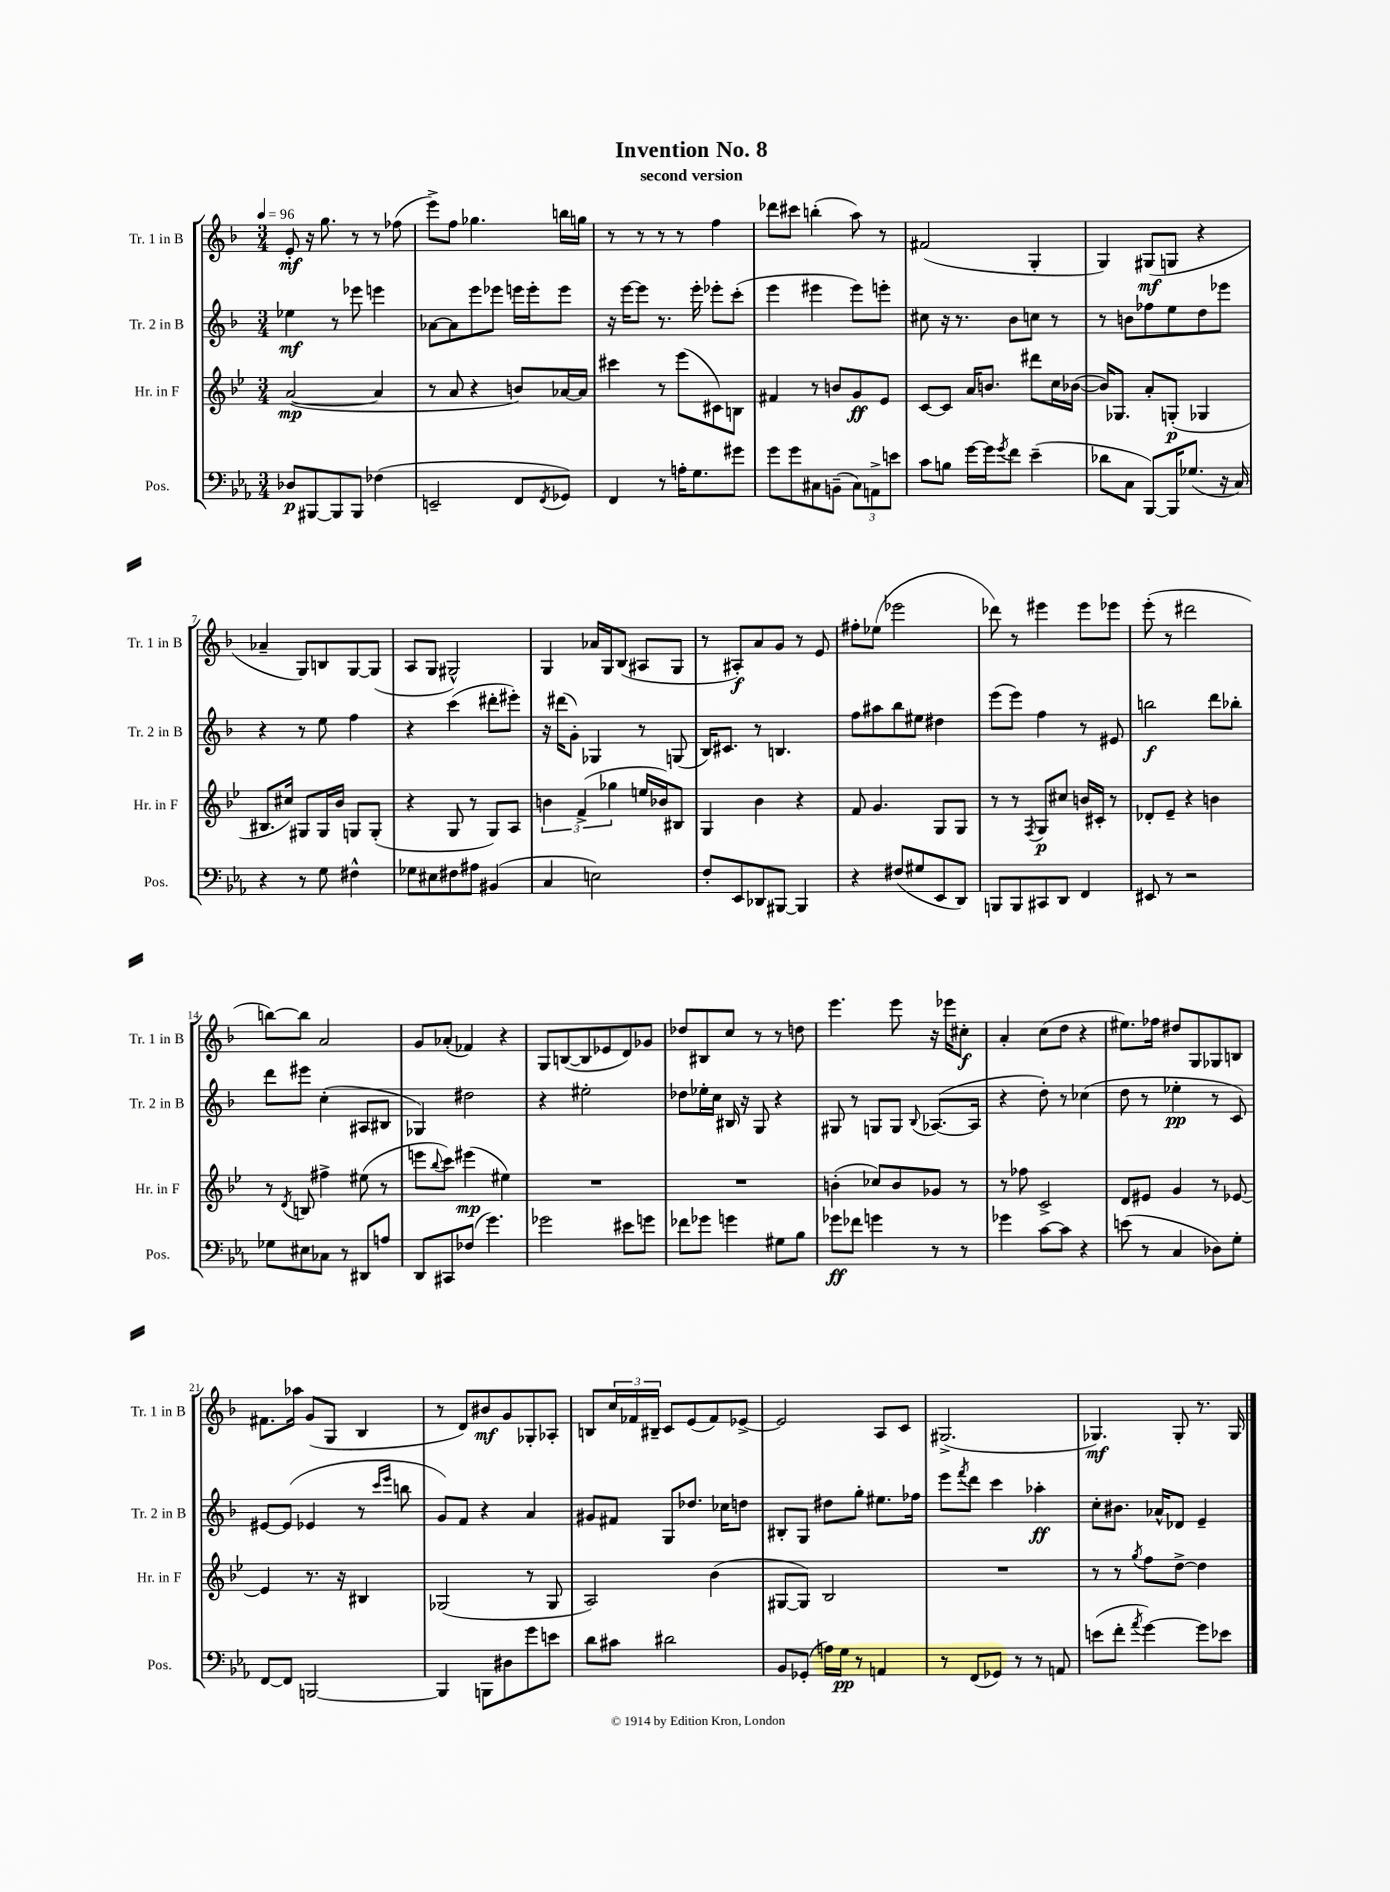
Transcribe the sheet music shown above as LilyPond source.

\header { title = "Invention No. 8" subtitle = "second version" }
<<
\new StaffGroup <<
\new Staff = "s0" \with { instrumentName = "Tr. 1 in B" shortInstrumentName = "Tr. 1 in B" } {
    \clef treble \key f \major \numericTimeSignature \time 3/4 \tempo 4 = 96
    e'8-.\mf r16 g''8. r8 r8 fes''8( |
    e'''8->) f''8 ges''4. b''16 g''16 |
    r8 r8 r8 r8 f''4 |
    des'''8 cis'''8 b''4-.( a''8) r8 |
    fis'2( g4-. |
    g4) gis8\mf( g8 r4 |
    aes'4-- g8) b8 g8~ g8( |
    a8 g8 gis2-^) |
    g4 aes'16 g16 bes8( ais8 g8 |
    r8 ais8-.\f) a'8 g'8 r8 e'8 |
    fis''8-. ees''8( ees'''2 |
    des'''8) r8 eis'''4 eis'''8 ees'''8 |
    e'''8-.( r8 dis'''2 |
    b''8~) b''8 a'2 |
    g'8 aes'8-.( fes'4) r4 |
    g8 b8~( b8 ees'8 d'8) ges'8 |
    des''8 bis8 c''8 r8 r8 d''8 |
    e'''4. e'''8 r16 ees'''16 cis''8-.\f |
    a'4-. c''8( d''8 r4 |
    eis''8.) fes''16 dis''8 g8 ges8 b8 |
    fis'8. aes''16 g'8( g8 bes4 |
    r8 d'8) bis'8\mf g'8 ges8-. aes8-. |
    b8 \tuplet 3/2 { c''16 fes'16 bis16-- } c'8 e'8( fes'8) ees'8~-> |
    ees'2 a8 c'8 |
    gis2.->( |
    ges4.\mf) ges8-. r8. ges16 \bar "|." |
}
\new Staff = "s1" \with { instrumentName = "Tr. 2 in B" shortInstrumentName = "Tr. 2 in B" } {
    \clef treble \key f \major \numericTimeSignature \time 3/4
    ees''4\mf r8 ees'''8 e'''4 |
    aes'8~ aes'8 e'''8 ees'''8 e'''16 e'''16-. e'''8 |
    r16 e'''16~ e'''8 r8. e'''16-. ees'''8-. c'''8-.( |
    e'''4 eis'''4 eis'''8) e'''8-. |
    cis''8 r16 r8. bes'8 c''8 r8 |
    r8 b'8 fes''8 e''8 d''8 ees'''8 |
    r4 r8 e''8 f''4 |
    r4 c'''4( dis'''8-. eis'''8-.) |
    r16 dis'''16( g'8-.) ges4 r8 g8( |
    bes16) cis'8. r8 b4. |
    f''8 ais''8 bes''8 eis''8 dis''4 |
    e'''8( e'''8) f''4 r8 eis'8 |
    b''2\f d'''8 bes''8-. |
    d'''8 eis'''8 c''4-.( ais8 bis8 |
    ges4) dis''2 |
    r4 eis''2-. |
    des''8 ees''16-. c''16 bis16 r16 g8 r4 |
    gis8 r8 g8 g8 \appoggiatura { bes8 } aes8.~( aes16 |
    r4 d''8-.) r8 ces''4( |
    d''8 r8 ees''4-.\pp r8 c'8) |
    eis'8~ eis'8( ees'4 r8 \grace { c'''16 e'''16 } b''8 |
    g'8) f'8 r4 a'4 |
    gis'8 fis'8 g8 des''8. ces''16 d''8 |
    bis8-. g8 dis''8 g''8-. eis''8. fes''16 |
    e'''8 \acciaccatura { f'''8 } d'''8 c'''4 aes''4-.\ff |
    c''8-. bis'8. aes'16-^ des'8 e'4-- \bar "|." |
}
\new Staff = "s2" \with { instrumentName = "Hr. in F" shortInstrumentName = "Hr. in F" } {
    \clef treble \key bes \major \numericTimeSignature \time 3/4
    a'2~\mp( a'4 |
    r8 a'8 r4 b'8) aes'16~ aes'16 |
    cis'''4 r8 ees'''8( cis'8) b8 |
    fis'4 r8 b'8 g'8\ff ees'8 |
    c'8~ c'8 a'16 b'8. dis'''8 c''16 bes'16~( |
    bes'16) ges8. a'8-. g8-.\p( ges4 |
    bis8. cis''16) gis8 gis16 bes'16 g8 g8-.( |
    r4 g8 r8 g8) a8 |
    \tuplet 3/2 { b'4 f'4->( ges''4 } e''16 bes'16) bis8 |
    g4 bes'4 r4 |
    f'8 g'4. g8 g8 |
    r8 r8 \acciaccatura { f8 } g8\p cis''8 b'16 cis'16-. r8 |
    des'8-. ees'8-- r4 b'4 |
    r8 \acciaccatura { d'8 } b8 fis''4-> eis''8( r8 |
    e'''8 \appoggiatura { bes''8 } c'''8) eis'''4\mp( eis''4) |
    R2. |
    R2. |
    b'4-.( ces''8) b'8 ges'8 r8 |
    r8 fes''8 c'2-> |
    d'8 eis'8 g'4 r8 ees'8~ |
    ees'4 r8. r16 bis4 |
    ges2( r8 ges8 |
    a2) bes'4( |
    gis8~ gis8) bes2 |
    R2. |
    r8 r8 \acciaccatura { g''8 } f''8 d''8~-> d''4 \bar "|." |
}
\new Staff = "s3" \with { instrumentName = "Pos." shortInstrumentName = "Pos." } {
    \clef bass \key ees \major \numericTimeSignature \time 3/4
    des8\p bis,,8~ bis,,8 bis,,8 fes4( |
    e,2-- f,8 \acciaccatura { f,8 } ges,8) |
    f,4 r8 a16-. g8. gis'8 |
    g'8 g'8 cis8 b,8--( \tuplet 3/2 { cis8) a,8-> e'8 } |
    c'8 b8 g'16~ g'16 \acciaccatura { g'8 } f'8 ees'4--( |
    des'8 c8 bes,,8~) bes,,16 ges8.( r16 c16) |
    r4 r8 g8 fis4-^ |
    ges8 eis8 fis8 ais8 bis,4( |
    c4 e2) |
    f8-. ees,8 des,8 bis,,8~ bis,,4 |
    r4 fis8( gis8 ees,8 d,8) |
    b,,8 b,,8 cis,8 d,8 f,4 |
    eis,8 r8 r2 |
    ges8 eis8 ces8 r8 dis,8 a8 |
    d,8 cis,8 fes8( g'4.) |
    ges'2 eis'8 g'8 |
    fes'8 ges'8 g'4 gis8 bes8 |
    ges'8\ff fes'8 g'4 r8 r8 |
    ges'4 c'8~ c'8 r4 |
    e'8( r8 c4 des8) g8-. |
    f,8~ f,8 b,,2~ |
    b,,4 b,,8 dis8 g'8 e'8 |
    d'8 cis'8 dis'2 |
    bes,8 ges,8-.( a16) g16\pp r8 a,4 |
    r8 f,8( ges,8) r8 r8 a,8 |
    e'8( f'8-. \acciaccatura { aes'8 } g'4~) g'8 ees'8 \bar "|." |
}
>>
>>
